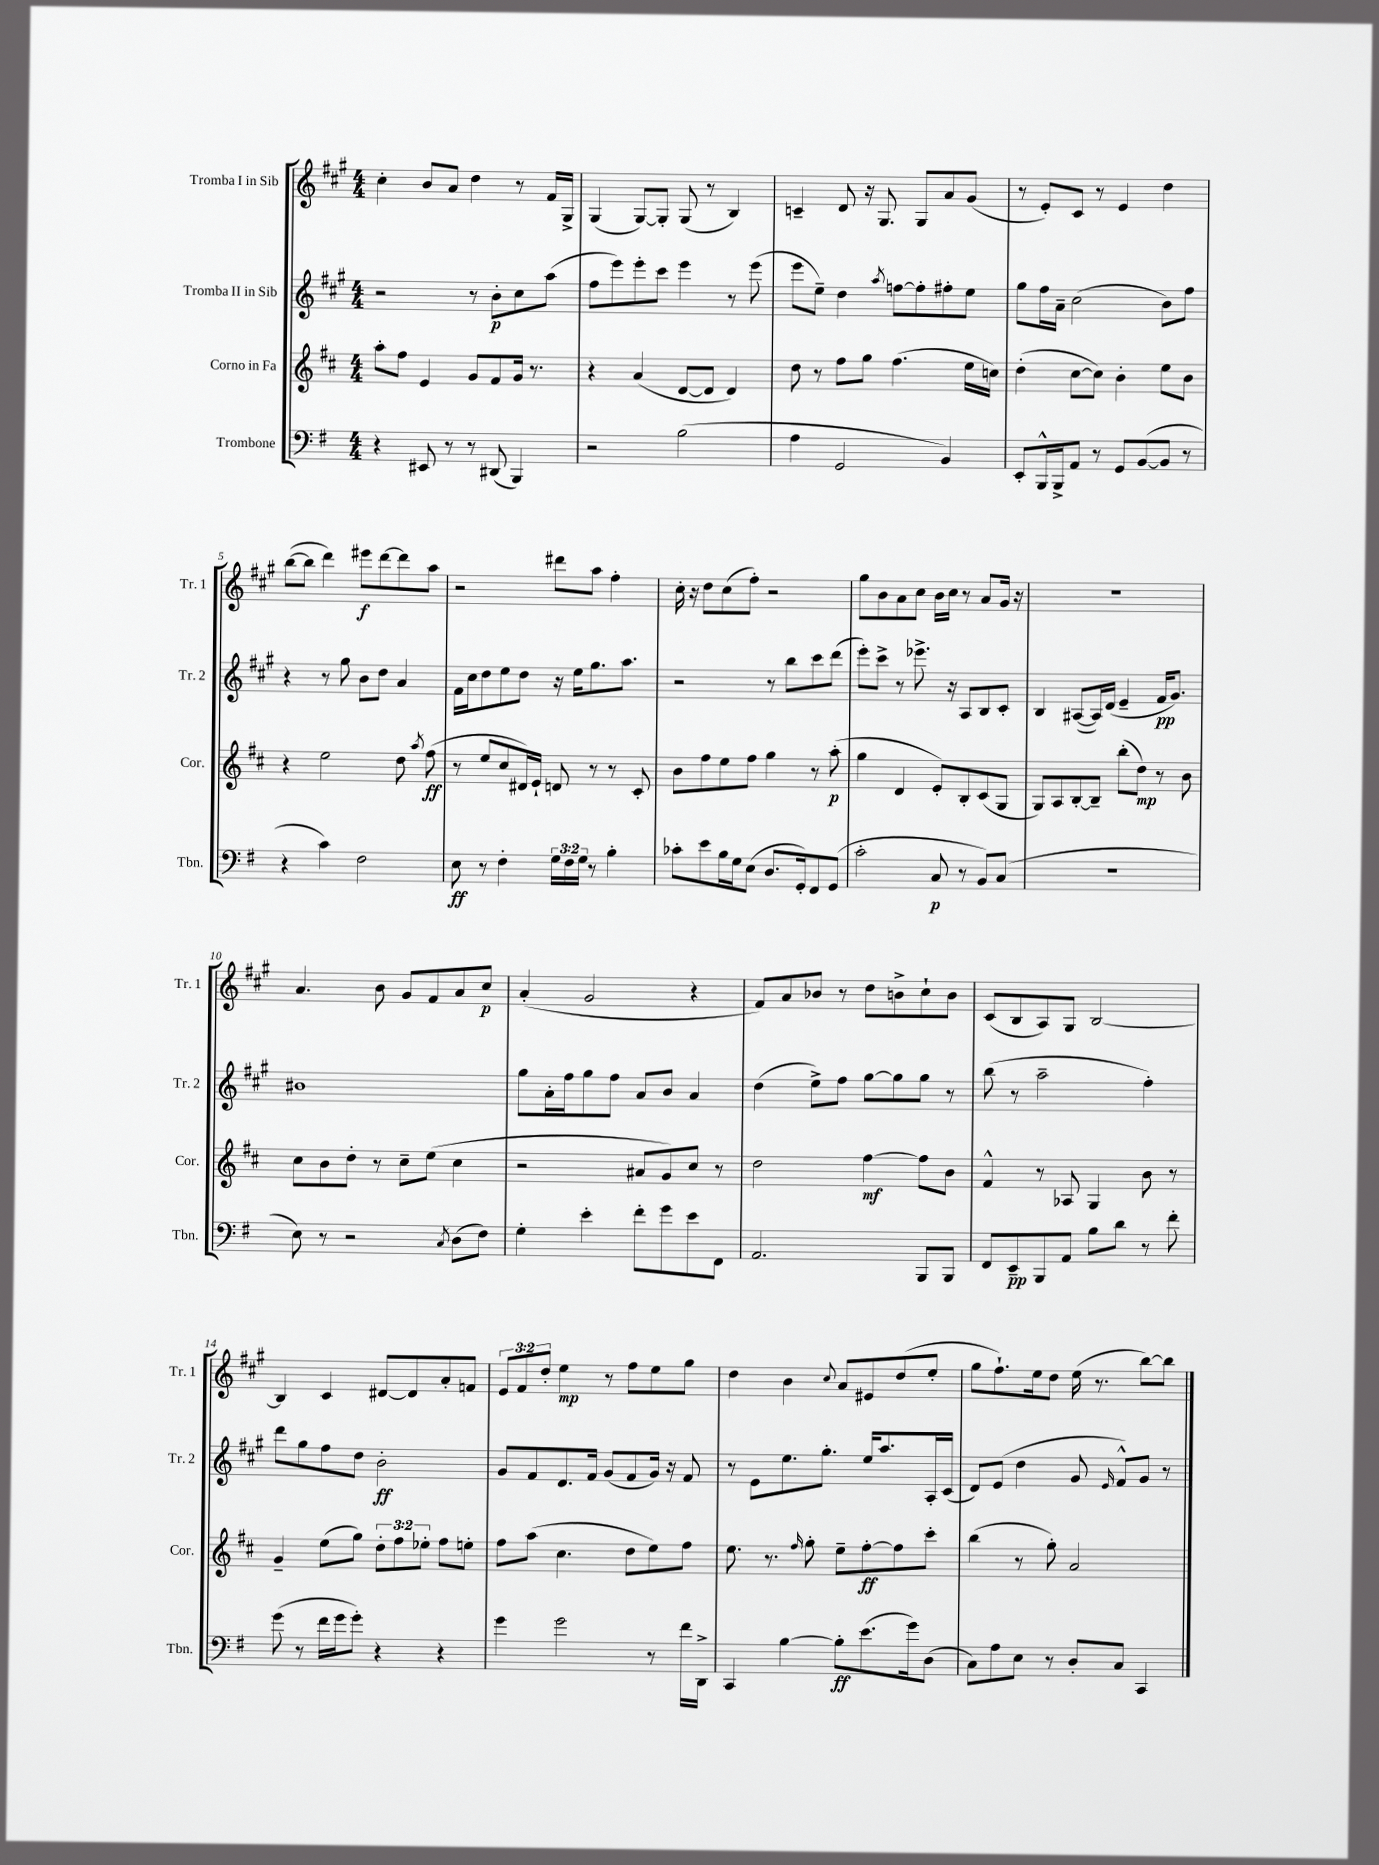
<<
\new StaffGroup <<
\new Staff = "s0" \with { instrumentName = "Tromba I in Sib" shortInstrumentName = "Tr. 1" } {
    \clef treble \key a \major \numericTimeSignature \time 4/4 \override Staff.TupletNumber.text = #tuplet-number::calc-fraction-text
    \autoBeamOff cis''4-. b'8[ a'8] d''4 r8 fis'16[ gis16]-> |
    gis4( gis8[~) gis8]-. gis8( r8 b4) |
    c'4-- d'8 r16 gis8. gis8[ a'8 gis'8]( |
    r8 e'8[-.) cis'8] r8 e'4 d''4 |
    b''8[~( b''8] d'''4) eis'''8[\f d'''8~ d'''8 a''8] |
    r2 dis'''8[ a''8] fis''4-. |
    cis''16-. r16 d''8[ cis''8( fis''8]-.) r2 |
    gis''8[ b'8 a'8 cis''8] b'16[ cis''16] r8 a'8[ gis'16] r16 |
    R1 |
    a'4. b'8 gis'8[ fis'8 a'8 cis''8]\p |
    a'4-.( gis'2 r4 |
    fis'8[) a'8 bes'8] r8 d''8[ b'8-> cis''8-! b'8] |
    cis'8[( b8 a8) gis8] b2~ |
    b4 cis'4 dis'8[~ dis'8 a'8-. f'8] |
    \tuplet 3/2 { e'8[ fis'8 d''8]-. } e''4\mp r8 fis''8[ e''8 gis''8] |
    d''4 b'4 \appoggiatura { cis''8 } a'8[ eis'8 d''8( e''8]-. |
    gis''8[ fis''8.-!) e''16 d''8] e''16( r8. b''8[~) b''8] \bar "|." |
}
\new Staff = "s1" \with { instrumentName = "Tromba II in Sib" shortInstrumentName = "Tr. 2" } {
    \clef treble \key a \major \numericTimeSignature \time 4/4
    \autoBeamOff r2 r8 b'8[-.\p cis''8 a''8]( |
    fis''8[ e'''8) e'''8-. cis'''8] e'''4 r8 e'''8( |
    e'''8[ e''8]--) d''4 \acciaccatura { a''8 } f''8[~ f''8-. fis''8-. e''8] |
    gis''8[ fis''16 a'16]-- cis''2( b'8[) fis''8] |
    r4 r8 gis''8 b'8[ d''8] a'4 |
    fis'16[ cis''16 d''8 e''8 d''8] r16 e''16[ gis''8. a''8.] |
    r2 r8 b''8[ cis'''8 d'''8]( |
    e'''8[-.) cis'''8]-> r8 ees'''8.-> r16 a8[ b8 cis'8]-. |
    b4 ais8[~( ais16) d'16]( e'4-- fis'16[\pp gis'8.]) |
    bis'1 |
    gis''8[ a'16-. fis''16 gis''8 fis''8] a'8[ b'8] a'4 |
    d''4( e''8[->) fis''8] gis''8[~ gis''8 gis''8] r8 |
    b''8( r8 a''2-- fis''4-.) |
    d'''8[ gis''8 fis''8 d''8] b'2-.\ff |
    gis'8[ fis'8 d'8. fis'16] gis'8[( fis'8 gis'16]) r16 fis'8 |
    r8 e'8[ e''8. gis''8.]-. e''16[ a''8. a16-. cis'16]( |
    d'8[) e'8]( d''4 gis'8 \grace { e'16 } fis'8[-^) gis'8] r8 \bar "|." |
}
\new Staff = "s2" \with { instrumentName = "Corno in Fa" shortInstrumentName = "Cor." } {
    \clef treble \key d \major \numericTimeSignature \time 4/4 \override Staff.TupletNumber.text = #tuplet-number::calc-fraction-text
    \autoBeamOff a''8[-. fis''8] e'4 g'8[ fis'8 g'16] r8. |
    r4 a'4( d'8[~ d'8] d'4) |
    d''8 r8 fis''8[ g''8] fis''4.( e''16[ c''16]) |
    d''4-.( cis''8[~ cis''8]) b'4-. e''8[ b'8] |
    r4 e''2 d''8 \acciaccatura { a''8 } fis''8\ff( |
    r8 e''8[ cis''8 dis'16) e'16]-! d'8 r8 r8 cis'8-. |
    b'8[ fis''8 e''8 fis''8] g''4 r8 a''8-.\p( |
    g''4 d'4 e'8[-.) b8-. cis'8( g8] |
    g8[) a8 b8~-. b8]-- b''8[-.( d''8]\mp) r8 b'8 |
    cis''8[ b'8 d''8]-. r8 cis''8[-- e''8]( cis''4 |
    r2 ais'8[ g'8) cis''8] r8 |
    d''2 fis''4~\mf fis''8[ b'8] |
    fis'4-^ r8 aes8 g4 b'8 r8 |
    g'4-- e''8[( g''8]) \tuplet 3/2 { d''8[-. fis''8 ees''8]-. } fis''8[ e''8]-. |
    fis''8[ a''8]( cis''4. d''8[ e''8) fis''8] |
    e''8. r8. \grace { fis''16 } g''8-. e''8[-- fis''8~-.\ff fis''8 cis'''8]-. |
    b''4( r8 g''8-.) a'2 \bar "|." |
}
\new Staff = "s3" \with { instrumentName = "Trombone" shortInstrumentName = "Tbn." } {
    \clef bass \key g \major \numericTimeSignature \time 4/4 \override Staff.TupletNumber.text = #tuplet-number::calc-fraction-text
    \autoBeamOff r4 eis,8 r8 r8 dis,8( b,,4) |
    r2 b2( |
    a4 g,2 b,4) |
    e,8[-. b,,16-^ b,,16-> a,8] r8 g,8[ b,8~( b,8] r8 |
    r4 c'4) fis2 |
    e8\ff r8 fis4-. \tuplet 3/2 { g16[ fis16 g16] } r8 b4-. |
    ces'8[-. e'8 b16 g16 e8]( d8.[ g,16-.) fis,8 g,8]( |
    c'2-. c8\p r8 b,8[) c8]( |
    R1 |
    e8) r8 r2 \acciaccatura { c8 } d8[( fis8]) |
    g4-. e'4-. fis'8[-. g'8 e'8 fis,8] |
    a,2. b,,8[ b,,8] |
    fis,8[ e,8--\pp b,,8 a,8] b8[ d'8] r8 fis'8-. |
    g'8( r8 fis'16[ g'16 g'8]-.) r4 r4 |
    g'4 g'2 r8 fis'16[ d,16]-> |
    c,4 b4~ b8[-.\ff e'8.( g'16) d8]( |
    c8[) a8 e8] r8 d8[-. c8] c,4 \bar "|." |
}
>>
>>
